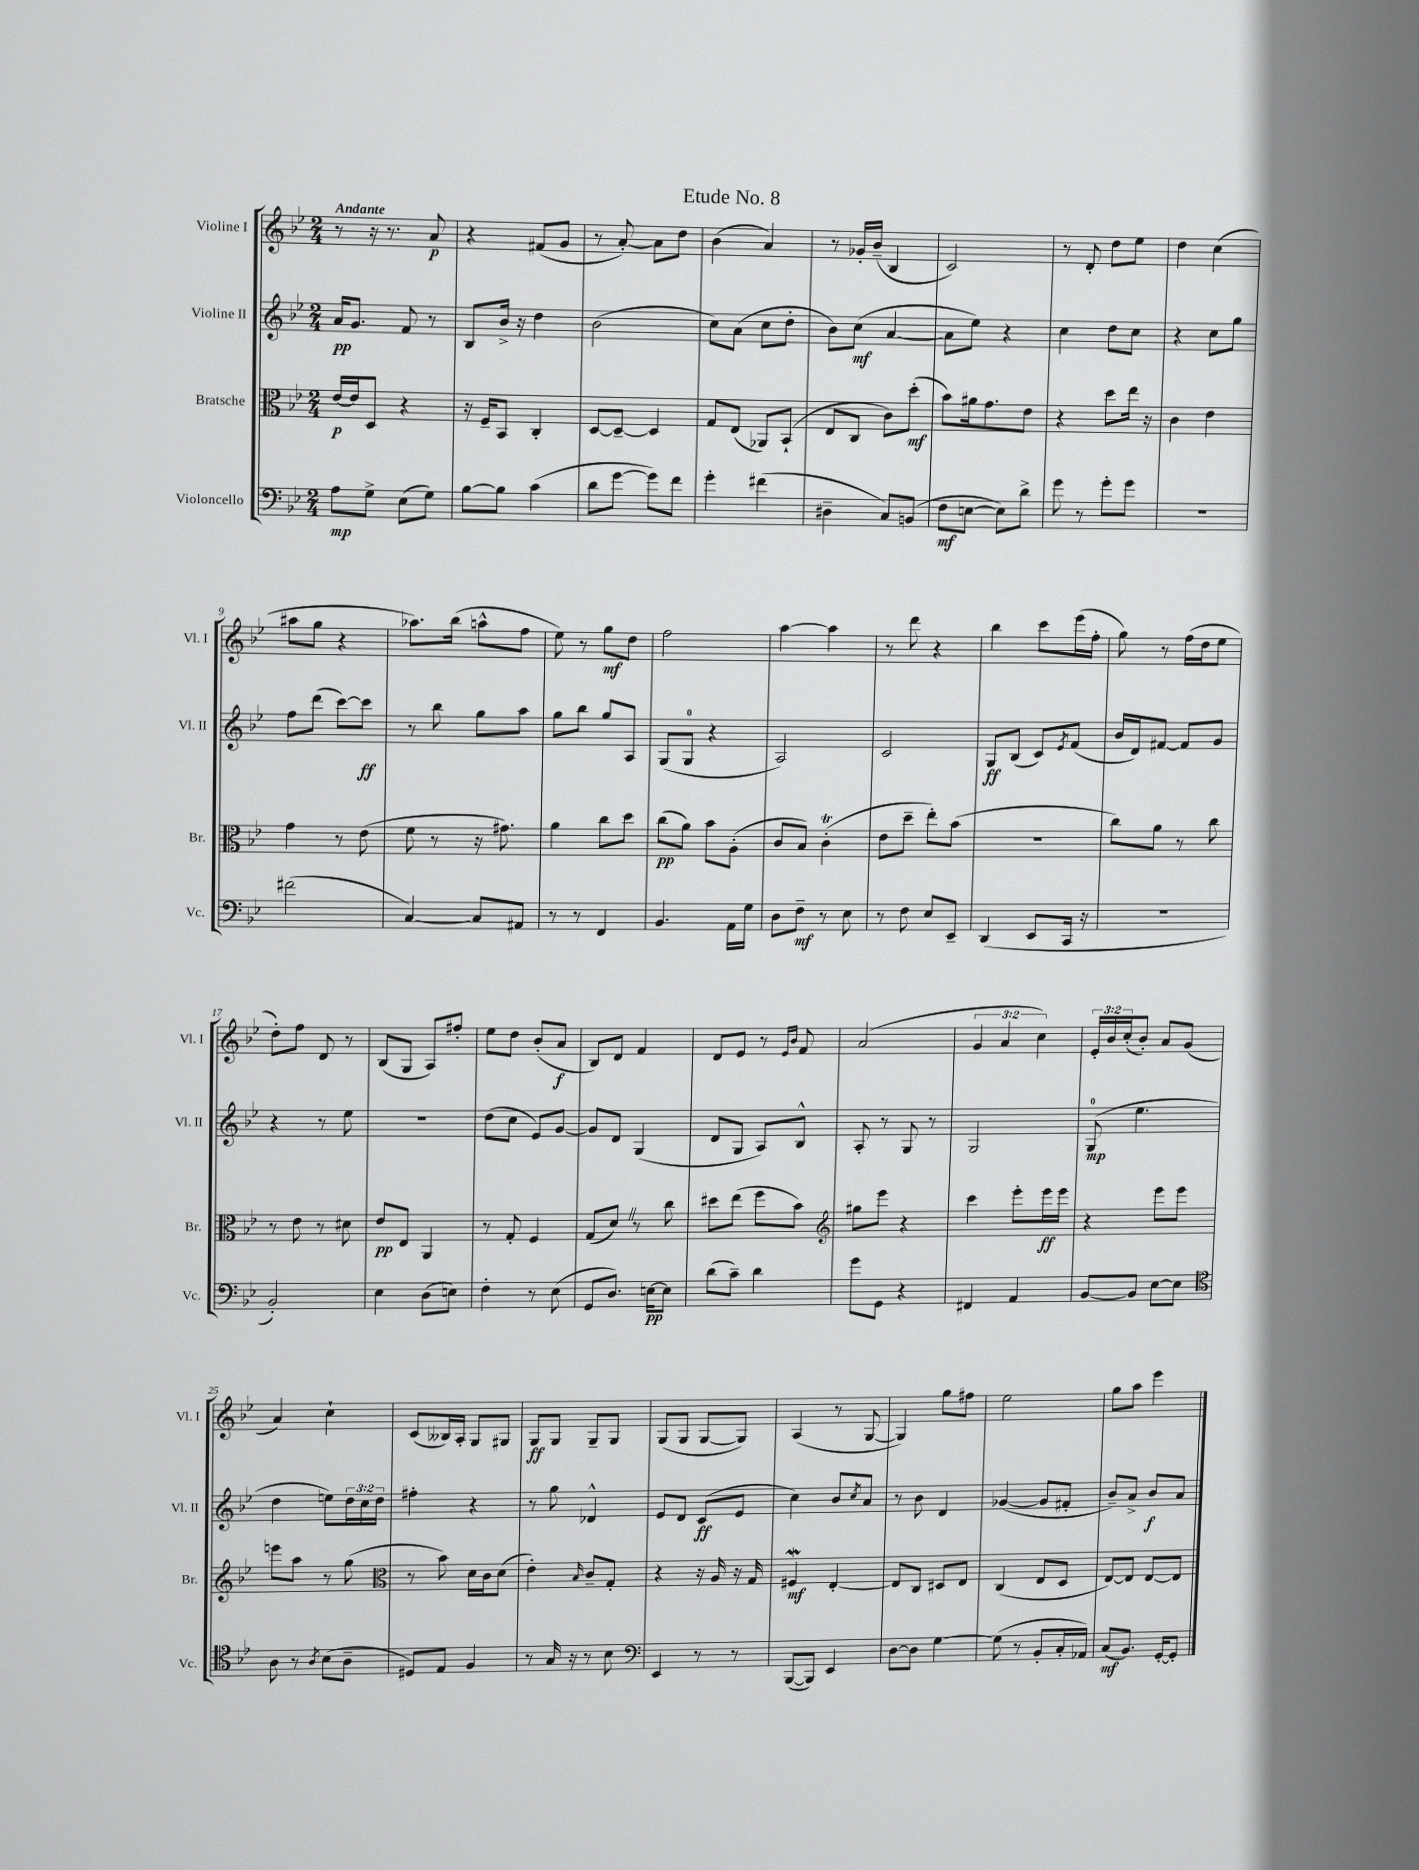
\header { title = "Etude No. 8" }
<<
\new StaffGroup <<
\new Staff = "s0" \with { instrumentName = "Violine I" shortInstrumentName = "Vl. I" } {
    \clef treble \key bes \major \numericTimeSignature \time 2/4 \override Staff.TupletNumber.text = #tuplet-number::calc-fraction-text \tempo "Andante"
    r8 r16 r8. a'8\p |
    r4 fis'8( g'8 |
    r8 a'8~-.) a'8 d''8 |
    bes'4( a'4) |
    r8 ges'16-. bes'16--( bes4 |
    c'2) |
    r8 d'8-. d''8 ees''8 |
    d''4 c''4( |
    ais''8 g''8 r4 |
    aes''8.) bes''16( a''8-^ f''8 |
    ees''8) r8 g''8\mf d''8 |
    f''2 |
    a''4~ a''4 |
    r8 d'''8 r4 |
    bes''4 c'''8 ees'''16( f''16-. |
    g''8) r8 f''16( d''16 ees''8 |
    d''8-.) f''8 d'8 r8 |
    bes8( g8 a8) fis''8-. |
    ees''8 d''8 bes'8-.( a'8\f |
    bes8) d'8 f'4 |
    d'8 ees'8 r8 \grace { ees'16 bes'16 } f'8 |
    a'2( |
    \tuplet 3/2 { g'4 a'4 c''4) } |
    \tuplet 3/2 { ees'16-. bes'16 c''16-.( } bes'8-.) a'8 g'8( |
    a'4) c''4-! |
    c'8( beses16) a16-. g8 gis8 |
    g8\ff g8 g8-- g8 |
    g8( g8 g8~ g8) |
    a4( r8 g8~ |
    g4) g''8 fis''8 |
    ees''2 |
    g''8 a''8 ees'''4 \bar "|." |
}
\new Staff = "s1" \with { instrumentName = "Violine II" shortInstrumentName = "Vl. II" } {
    \clef treble \key bes \major \numericTimeSignature \time 2/4 \override Staff.TupletNumber.text = #tuplet-number::calc-fraction-text
    a'16\pp g'8. f'8 r8 |
    bes8 bes'16-> r16 d''4 |
    bes'2( |
    c''8) a'8( c''8 d''8-. |
    bes'8) c''8\mf( a'4~ |
    a'8 ees''8) r4 |
    c''4 d''8 c''8 |
    r4 c''8 g''8 |
    f''8 d'''8( c'''8~) c'''8\ff |
    r8 bes''8 g''8 a''8 |
    g''8 bes''8 g''8 a8 |
    g8( g8-0 r4 |
    a2) |
    c'2 |
    g8\ff bes8( c'8) \acciaccatura { ees'8 } f'8( |
    bes'16 d'16) fis'8~ fis'8 g'8 |
    r4 r8 ees''8 |
    R2 |
    d''8( c''8 ees'8) g'8~ |
    g'8 d'8 g4( |
    d'8 g8 a8) bes8-^ |
    a8-. r8 g8 r8 |
    g2 |
    g8-0\mp( ees''4. |
    d''4 e''8) \tuplet 3/2 { d''16 c''16 d''16 } |
    fis''4-. r4 |
    r8 g''8 des'4-^ |
    ees'8 d'8 c'8\ff( ees'8 |
    c''4) bes'8 \acciaccatura { c''8 } a'8 |
    r8 bes'8 d'4 |
    ges'4~( ges'8 fis'8-. |
    bes'8--) a'8-> bes'8\f a'8 \bar "|." |
}
\new Staff = "s2" \with { instrumentName = "Bratsche" shortInstrumentName = "Br." } {
    \clef alto \key bes \major \numericTimeSignature \time 2/4
    ees'16~\p ees'16 d8 r4 |
    r16 f16-- bes,8 c4-. |
    d8~ d8~-- d4 |
    g8 ees8( aes,8) bes,8-!( |
    ees8 c8 c'8) d''8-.\mf( |
    bes'8) ais'16 g'8. ees'8 |
    r4 d''8 ees''16 r16 |
    c'4 ees'4 |
    g'4 r8 ees'8( |
    f'8 r8 r16 gis'8.) |
    a'4 c''8 d''8 |
    c''8\pp( a'8) bes'8 a8-.( |
    c'8 bes8) c'4-.\trill( |
    ees'8 d''8-- ees''8-.) bes'8( |
    R2 |
    c''8) a'8 r8 c''8 |
    r8 ees'8 r8 dis'8 |
    ees'8\pp ees8 a,4 |
    r8 g8-. f4 |
    g8( d'8) \once \override BreathingSign.text = \markup { \musicglyph "scripts.caesura.straight" } \breathe r8 c''8 |
    dis''8 ees''8( f''8 bes'8) |
    \clef treble gis''8 ees'''8 r4 |
    c'''4 ees'''8-. ees'''16\ff ees'''16 |
    r4 ees'''8 ees'''8 |
    e'''8 a''8 r8 g''8( |
    \clef alto r8 bes'8) d'16 c'16 d'8( |
    ees'4-.) \grace { bes16 } c'8-- g8-. |
    r4 r16 a16 r16 g16 |
    fis4\mordent\mf ees4~-. |
    ees8 c8 dis8 ees8 |
    c4( ees8 d8 |
    ees8~) ees8 ees8~ ees8 \bar "|." |
}
\new Staff = "s3" \with { instrumentName = "Violoncello" shortInstrumentName = "Vc." } {
    \clef bass \key bes \major \numericTimeSignature \time 2/4
    a8\mp g8-> ees8( g8) |
    bes8~ bes8 c'4( |
    d'8 g'8~ g'8) f'8 |
    g'4-. fis'4( |
    dis4-- c8) b,8( |
    f8\mf e8~ e8) d'8-> |
    g'8 r8 g'8-. g'8 |
    R2 |
    fis'2( |
    c4~) c8 ais,8 |
    r8 r8 f,4 |
    bes,4. a,16 g16 |
    d8 f8--\mf r8 ees8 |
    r8 f8 ees8 ees,8-- |
    d,4( ees,8 c,16 r16 |
    R2 |
    bes,2-.) |
    ees4 d8( e8) |
    f4-. r8 ees8( |
    g,8 d8.) e16~\pp e8 |
    d'8( c'8--) d'4 |
    g'8 g,8 r4 |
    fis,4 a,4 |
    bes,8~ bes,8 ees8~ ees8 |
    \clef tenor a8 r8 \acciaccatura { a8 } bes8( a8-- |
    dis8) ees8 f4 |
    r8 g16 r16 r8 bes8 |
    \clef bass ees,4 r8 r8 |
    bes,,8~( bes,,8) ees,4 |
    d8~ d8 g4~ |
    g8( r8 bes,8-. c16-. aes,16) |
    c8\mf( bes,8.) g,16~-. g,8-. \bar "|." |
}
>>
>>
